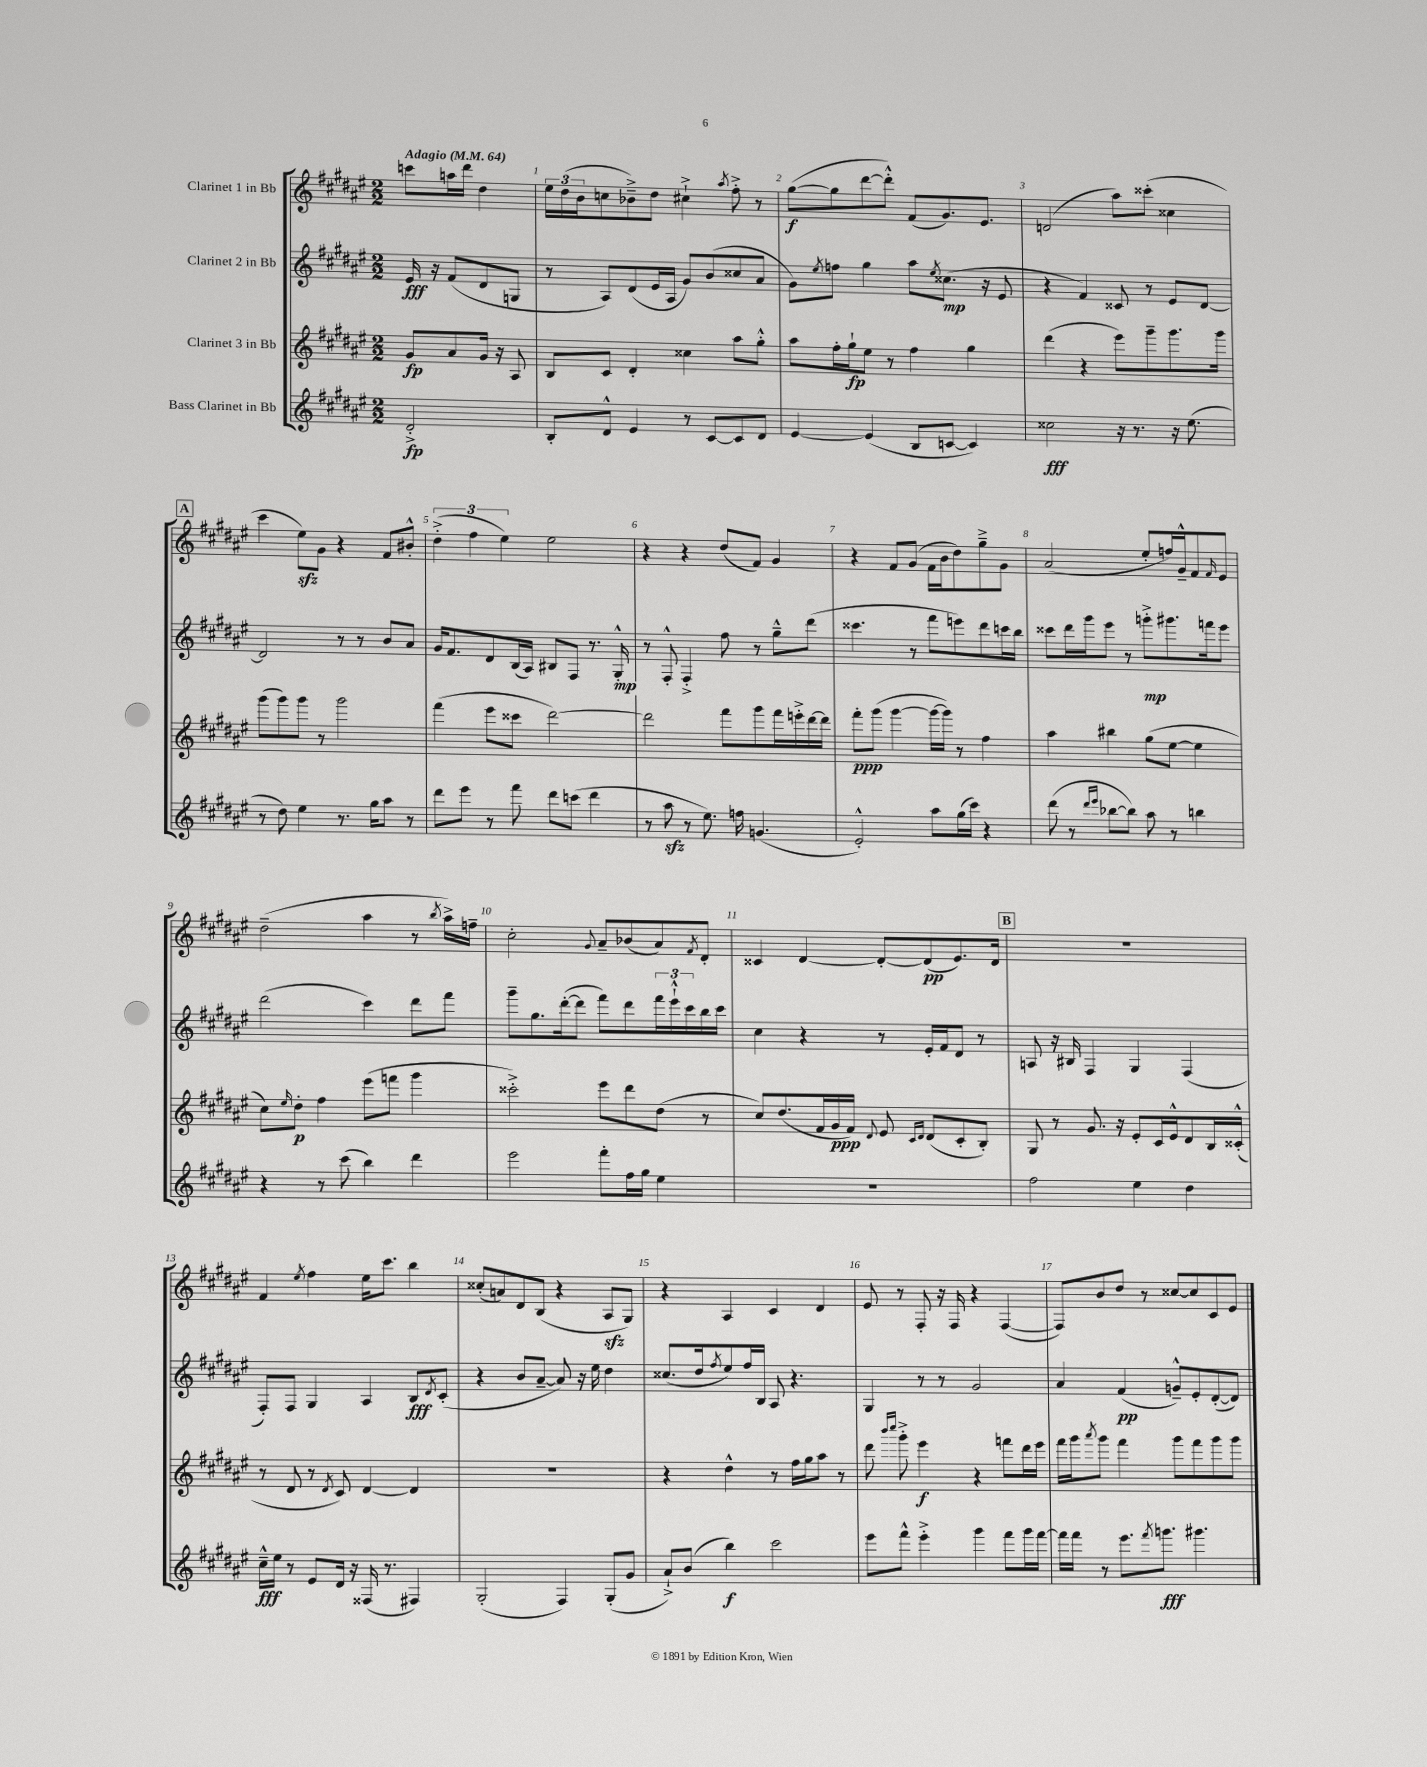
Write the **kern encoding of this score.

**kern	**dynam	**kern	**dynam	**kern	**dynam	**kern	**dynam
*part4	*part4	*part3	*part3	*part2	*part2	*part1	*part1
*staff4	*staff4	*staff3	*staff3	*staff2	*staff2	*staff1	*staff1
*I"Bass Clarinet in Bb	*	*I"Clarinet 3 in Bb	*	*I"Clarinet 2 in Bb	*	*I"Clarinet 1 in Bb	*
*clefG2	*	*clefG2	*	*clefG2	*	*clefG2	*
*k[f#c#g#d#a#e#]	*	*k[f#c#g#d#a#e#]	*	*k[f#c#g#d#a#e#]	*	*k[f#c#g#d#a#e#]	*
*M2/2	*	*M2/2	*	*M2/2	*	*M2/2	*
*MM64	*	*MM64	*	*MM64	*	*MM64	*
=	=	=	=	=	=	=	=
!	!	!	!	!	!	!LO:TX:a:B:t=Adagio	!
2d#'^/	fp	8g#/L	fp	16e#/	fff	8cccn\L	.
.	.	.	.	16r	.	.	.
.	.	8a#/	.	(8f#/L	.	16aan\L	.
.	.	.	.	.	.	16ddd#\JJ	.
.	.	16g#/Jk	.	8d#/	.	4dd#\	.
.	.	16r	.	.	.	.	.
.	.	8A#/	.	8Gn/J	.	.	.
=1	=1	=1	=1	=1	=1	=1	=1
8B'/L	.	8B/L	.	8r	.	24ee#\LL	.
.	.	.	.	.	.	(24dd#\	.
.	.	.	.	.	.	24b\J	.
8d#^^/J	.	8c#/J	.	8A#/L)	.	8ccn\	.
4e#/	.	4d#'/	.	(8d#/	.	8b-X~^\)	.
.	.	.	.	16e#/L	.	8dd#\J	.
.	.	.	.	16A#/JJ	.	.	.
8r	.	4cc##X\	.	8g#/L)	.	4cc#X`^\	.
[8c#/L	.	.	.	(8b/	.	.	.
.	.	.	.	.	.	8qaa#/	.
8c#/]	.	8aa#\L	.	8cc##X/	.	8ff#'^\	.
8d#/J	.	8gg#'^^\J	.	8a#/J	.	8r	.
=2	=2	=2	=2	=2	=2	=2	=2
[4e#/	.	8aa#\L	.	8g#\L)	.	([8gg#\L	f
.	.	.	.	8qee#/	.	.	.
.	.	16ff#'\L	.	8ffn\J	.	8gg#\]	.
.	.	16gg#`\J	fp	.	.	.	.
(4e#/]	.	8ee#\J	.	4gg#\	.	[8ddd#\	.
.	.	8r	.	.	.	8ddd#'^^\J])	.
8B/L	.	4ff#\	.	8aa#\L	.	(8f#/L	.
.	.	.	.	8qee#/	.	.	.
[8cn/J	.	.	.	(8.cc##X\J	mp	8.g#/)	.
4c/])	.	4gg#\	.	.	.	.	.
.	.	.	.	16r	.	8.e#/J	.
.	.	.	.	8e#/	.	.	.
=3	=3	=3	=3	=3	=3	=3	=3
2cc##X\	fff	(4ddd#\	.	4r	.	(2dn/	.
.	.	4r	.	4f#/)	.	.	.
16r	.	8eee#\L)	.	8c##X/	.	8aa#\L)	.
8.r	.	.	.	.	.	.	.
.	.	8ggg#~\	.	8r	.	(8ccc##X'\J	.
16r	.	8.ggg#\	.	8e#/L	.	4cc##X\	.
(8.ee#\	.	.	.	.	.	.	.
.	.	.	.	[8d#/J	.	.	.
.	.	16ggg#\Jk	.	.	.	.	.
!!LO:LB:g=z
!!LO:REH:place=s1:t=A
=4	=4	=4	=4	=4	=4	=4	=4
8r	.	(8ggg#\L	.	2d#/]	.	4ccc#\	.
8dd#\)	.	8ggg#\)	.	.	.	.	.
4ee#\	.	8ggg#\J	.	.	.	8ee#zz\L)	.
.	.	8r	.	.	.	8g#\J	.
8.r	.	2ggg#\	.	8r	.	4r	.
.	.	.	.	8r	.	.	.
16gg#\KL	.	.	.	.	.	.	.
8aa#\J	.	.	.	8b/L	.	8f#/L	.
8r	.	.	.	8a#/J	.	8b#X'^^/J	.
=5	=5	=5	=5	=5	=5	=5	=5
8ddd#\L	.	(4fff#\	.	16g#/KL	.	(6dd#'^\	.
.	.	.	.	8.f#/	.	.	.
8eee#\J	.	.	.	.	.	.	.
.	.	.	.	.	.	6ff#\	.
8r	.	8eee#\L	.	8d#/	.	.	.
.	.	.	.	.	.	6ee#\)	.
8fff#\	.	8ccc##X\J	.	(16B/L	.	.	.
.	.	.	.	16A#/JJ)	.	.	.
8ddd#\L	.	[2ddd#\)	.	8B#X/L	.	2ee#\	.
(8cccn\J	.	.	.	8F#/J	.	.	.
4ddd#\	.	.	.	8.r	.	.	.
.	.	.	.	16G#'^^/	mp	.	.
=6	=6	=6	=6	=6	=6	=6	=6
8r	.	2ddd#\]	.	8r	.	4r	.
8aa#zz\	.	.	.	8F#'^^/	.	.	.
8r	.	.	.	4F#'^/	.	4r	.
8.ee#\)	.	.	.	.	.	.	.
.	.	8fff#\L	.	8ff#\	.	(8dd#/L	.
16ffn\	.	.	.	.	.	.	.
(4.gn/	.	8ggg#\	.	8r	.	8f#/J)	.
.	.	16fff#\L	.	8gg#~^^\L	.	4g#/	.
.	.	16eeen'^\	.	.	.	.	.
.	.	[16ddd#\	.	(8ddd#\J	.	.	.
.	.	16ddd#\JJ]	.	.	.	.	.
=7	=7	=7	=7	=7	=7	=7	=7
2e#'^^/)	.	8fff#'\L	ppp	4.ccc##X\	.	4r	.
.	.	(8ggg#\J	.	.	.	.	.
.	.	[4ggg#\	.	.	.	8f#/L	.
.	.	.	.	8r	.	(8g#/J	.
8aa#\L	.	16ggg#\LL_	.	8fff#\L	.	16f#\LL	.
.	.	16ggg#\JJ])	.	.	.	16b\J	.
(16gg#\L	.	8r	.	8eeen\)	.	8dd#\)	.
16ccc#\JJ)	.	.	.	.	.	.	.
4r	.	4ff#\	.	8ddd#\	.	8gg#~^\	.
.	.	.	.	16cccn\L	.	8g#\J	.
.	.	.	.	16bb\JJ	.	.	.
=8	=8	=8	=8	=8	=8	=8	=8
(8ddd#\	.	4aa#\	.	8ccc##X\L	.	(2a#/	.
8r	.	.	.	16ddd#\L	.	.	.
.	.	.	.	16ggg#\J	.	.	.
16qqddd#/LL	.	.	.	.	.	.	.
16qqeee#/JJ	.	.	.	.	.	.	.
[8bb-X\L	.	4bb#X\	.	8eee#\J	.	.	.
8bb-\J])	.	.	.	8r	.	.	.
8aa#\	.	(8gg#\L	.	8gggn'^\L	mp	8ee#'/L	.
8r	.	[8ee#\J	.	8.ggg#X\	.	16ffn/L)	.
.	.	.	.	.	.	16g#~^^/J	.
4bbn\	.	4ee#\]	.	.	.	8f#/	.
.	.	.	.	16fffn\k	.	.	.
.	.	.	.	.	.	16qqf#/	.
.	.	.	.	8eee#\J	.	8e#/J	.
!!LO:LB:g=z
=9	=9	=9	=9	=9	=9	=9	=9
4r	.	8cc#\L)	.	(2ddd#\	.	(2dd#~\	.
.	.	16qqee#/	.	.	.	.	.
.	.	8dd#'\J	p	.	.	.	.
8r	.	4ff#\	.	.	.	.	.
(8ccc#\	.	.	.	.	.	.	.
4bb\)	.	(8eee#\L	.	4ccc#\)	.	4aa#\	.
.	.	8fffn\J	.	.	.	.	.
4ddd#\	.	4ggg#\	.	8ddd#\L	.	8r	.
.	.	.	.	.	.	8qbb/	.
.	.	.	.	8fff#\J	.	16aa#^\LL)	.
.	.	.	.	.	.	16ffn~\JJ	.
=10	=10	=10	=10	=10	=10	=10	=10
2eee#\	.	2ccc##X'^\)	.	8ggg#~\L	.	2cc#'\	.
.	.	.	.	8.gg#\	.	.	.
.	.	.	.	([16ddd#'\k	.	.	.
.	.	.	.	8ddd#\J]	.	.	.
.	.	.	.	.	.	8qqg#/	.
8fff#'\L	.	8eee#\L	.	8fff#\L)	.	8a#~/L	.
16ff#\L	.	8ddd#\	.	8ddd#\	.	(8b-X/	.
16gg#\JJ	.	.	.	.	.	.	.
4ee#\	.	(8dd#\J	.	24fff#\L	.	8a#/)	.
.	.	.	.	24eee#`^^\	.	.	.
.	.	.	.	24ccc#\	.	.	.
.	.	.	.	.	.	8qf#/	.
.	.	8r	.	16bb\	.	8d#'/J	.
.	.	.	.	16ccc#\JJ	.	.	.
=11	=11	=11	=11	=11	=11	=11	=11
1r	.	8cc#/L)	.	4cc#\	.	4c##X/	.
.	.	(8.dd#/	.	.	.	.	.
.	.	.	.	4r	.	[4d#/	.
.	.	16f#/L	.	.	.	.	.
.	.	16g#/	ppp	.	.	.	.
.	.	16f#/JJ)	.	.	.	.	.
.	.	8qqd#/	.	.	.	.	.
.	.	8e#/	.	8r	.	8d#'/L_	.
.	.	16qqc#/LL	.	.	.	.	.
.	.	16qqd#/JJ	.	.	.	.	.
.	.	(8d#/L	.	16e#'/LL	.	(8d#/]	pp
.	.	.	.	16f#/J	.	.	.
.	.	8c#'/	.	8d#/J	.	8.e#/)	.
.	.	8B'/J)	.	8r	.	.	.
.	.	.	.	.	.	16d#/Jk	.
!!LO:REH:place=s1:t=B
=12	=12	=12	=12	=12	=12	=12	=12
2ff#\	.	8G#/	.	8An/	.	1r	.
.	.	8r	.	16r	.	.	.
.	.	.	.	16B#X/	.	.	.
.	.	8.g#/	.	4F#/	.	.	.
.	.	16r	.	.	.	.	.
4ee#\	.	8e#'/L	.	4G#/	.	.	.
.	.	16c#/L	.	.	.	.	.
.	.	16e#^^/J	.	.	.	.	.
4dd#\	.	8d#/	.	(4F#/	.	.	.
.	.	16B/L	.	.	.	.	.
.	.	(16c##X'^^/JJ	.	.	.	.	.
!!LO:LB:g=z
=13	=13	=13	=13	=13	=13	=13	=13
16cc#~^^\LL	fff	8r	.	8F#'/L)	.	4f#/	.
16ee#\JJ	.	.	.	.	.	.	.
8r	.	8d#/	.	8F#/J	.	.	.
.	.	.	.	.	.	8qee#/	.
8e#/L	.	8r	.	4G#/	.	4ff#\	.
.	.	8qd#/	.	.	.	.	.
16d#/Jk	.	8c#/)	.	.	.	.	.
16r	.	.	.	.	.	.	.
(16F##X/	.	[4d#/	.	4A#/	.	16ee#\KL	.
8.r	.	.	.	.	.	8.ccc#\J	.
4F#X/)	.	4d#/]	.	8B/L	fff	4bb\	.
.	.	.	.	8qd#/	.	.	.
.	.	.	.	(8c#'/J	.	.	.
=14	=14	=14	=14	=14	=14	=14	=14
(2G#'/	.	1r	.	4r	.	(8cc##X'/L	.
.	.	.	.	.	.	8an/)	.
.	.	.	.	8b/L	.	8d#/	.
.	.	.	.	[8a#~/J	.	(8B/J	.
4F#/)	.	.	.	8a#/])	.	4r	.
.	.	.	.	16r	.	.	.
.	.	.	.	16ee#\	.	.	.
(8G#'/L	.	.	.	4dd#\	.	8A#zz/L	.
8g#/J	.	.	.	.	.	8G#/J)	.
=15	=15	=15	=15	=15	=15	=15	=15
8a#`^/L)	.	4r	.	(8.cc##X/L	.	4r	.
(8b/J	.	.	.	.	.	.	.
.	.	.	.	16dd#/k	.	.	.
.	.	.	.	8qff#/	.	.	.
4bb\)	f	4dd#^^\	.	8ee#/)	.	4A#/	.
.	.	.	.	16ff#/L	.	.	.
.	.	.	.	16B/JJ	.	.	.
2ccc#\	.	8r	.	8A#/	.	4c#/	.
.	.	16ff#\LL	.	4.r	.	.	.
.	.	16gg#\J	.	.	.	.	.
.	.	8aa#\J	.	.	.	4d#/	.
.	.	8r	.	.	.	.	.
=16	=16	=16	=16	=16	=16	=16	=16
8eee#\L	.	8ddd#\	.	4G#/	.	8e#/	.
.	.	16qqbbb/LL	.	.	.	.	.
.	.	16qqcccc#/JJ	.	.	.	.	.
8fff#^^\J	.	8ggg#'^\	.	.	.	8r	.
4eee#'^\	.	4eee#\	f	8r	.	8F#'/	.
.	.	.	.	8r	.	16r	.
.	.	.	.	.	.	16F#/	.
4ggg#\	.	4r	.	2g#/	.	4r	.
8fff#\L	.	8fffn\L	.	.	.	([4F#/	.
16ggg#\L	.	16ddd#\L	.	.	.	.	.
[16fff#\JJ	.	16eee#\JJ	.	.	.	.	.
=17	=17	=17	=17	=17	=17	=17	=17
16fff#\LL]	.	16fff#\LL	.	4a#/	.	8F#/L])	.
16fff#\JJ	.	16ggg#\J	.	.	.	.	.
.	.	8qaaa#/	.	.	.	.	.
8r	.	8ggg#\J	.	.	.	8b/	.
8.eee#\L	.	4fff#\	.	(4f#/	pp	8dd#/J	.
.	.	.	.	.	.	8r	.
8qfff#/	.	.	.	.	.	.	.
8.gggn\J	fff	.	.	.	.	.	.
.	.	8ggg#\L	.	8gn~^^/L)	.	[8cc##X/L	.
4.ggg#X\	.	8fff#\	.	8e#'/	.	8cc##/]	.
.	.	8ggg#\	.	([8d#'/	.	8c#/	.
.	.	8ggg#\J	.	8d#/J])	.	8e#/J	.
==	==	==	==	==	==	==	==
*-	*-	*-	*-	*-	*-	*-	*-
